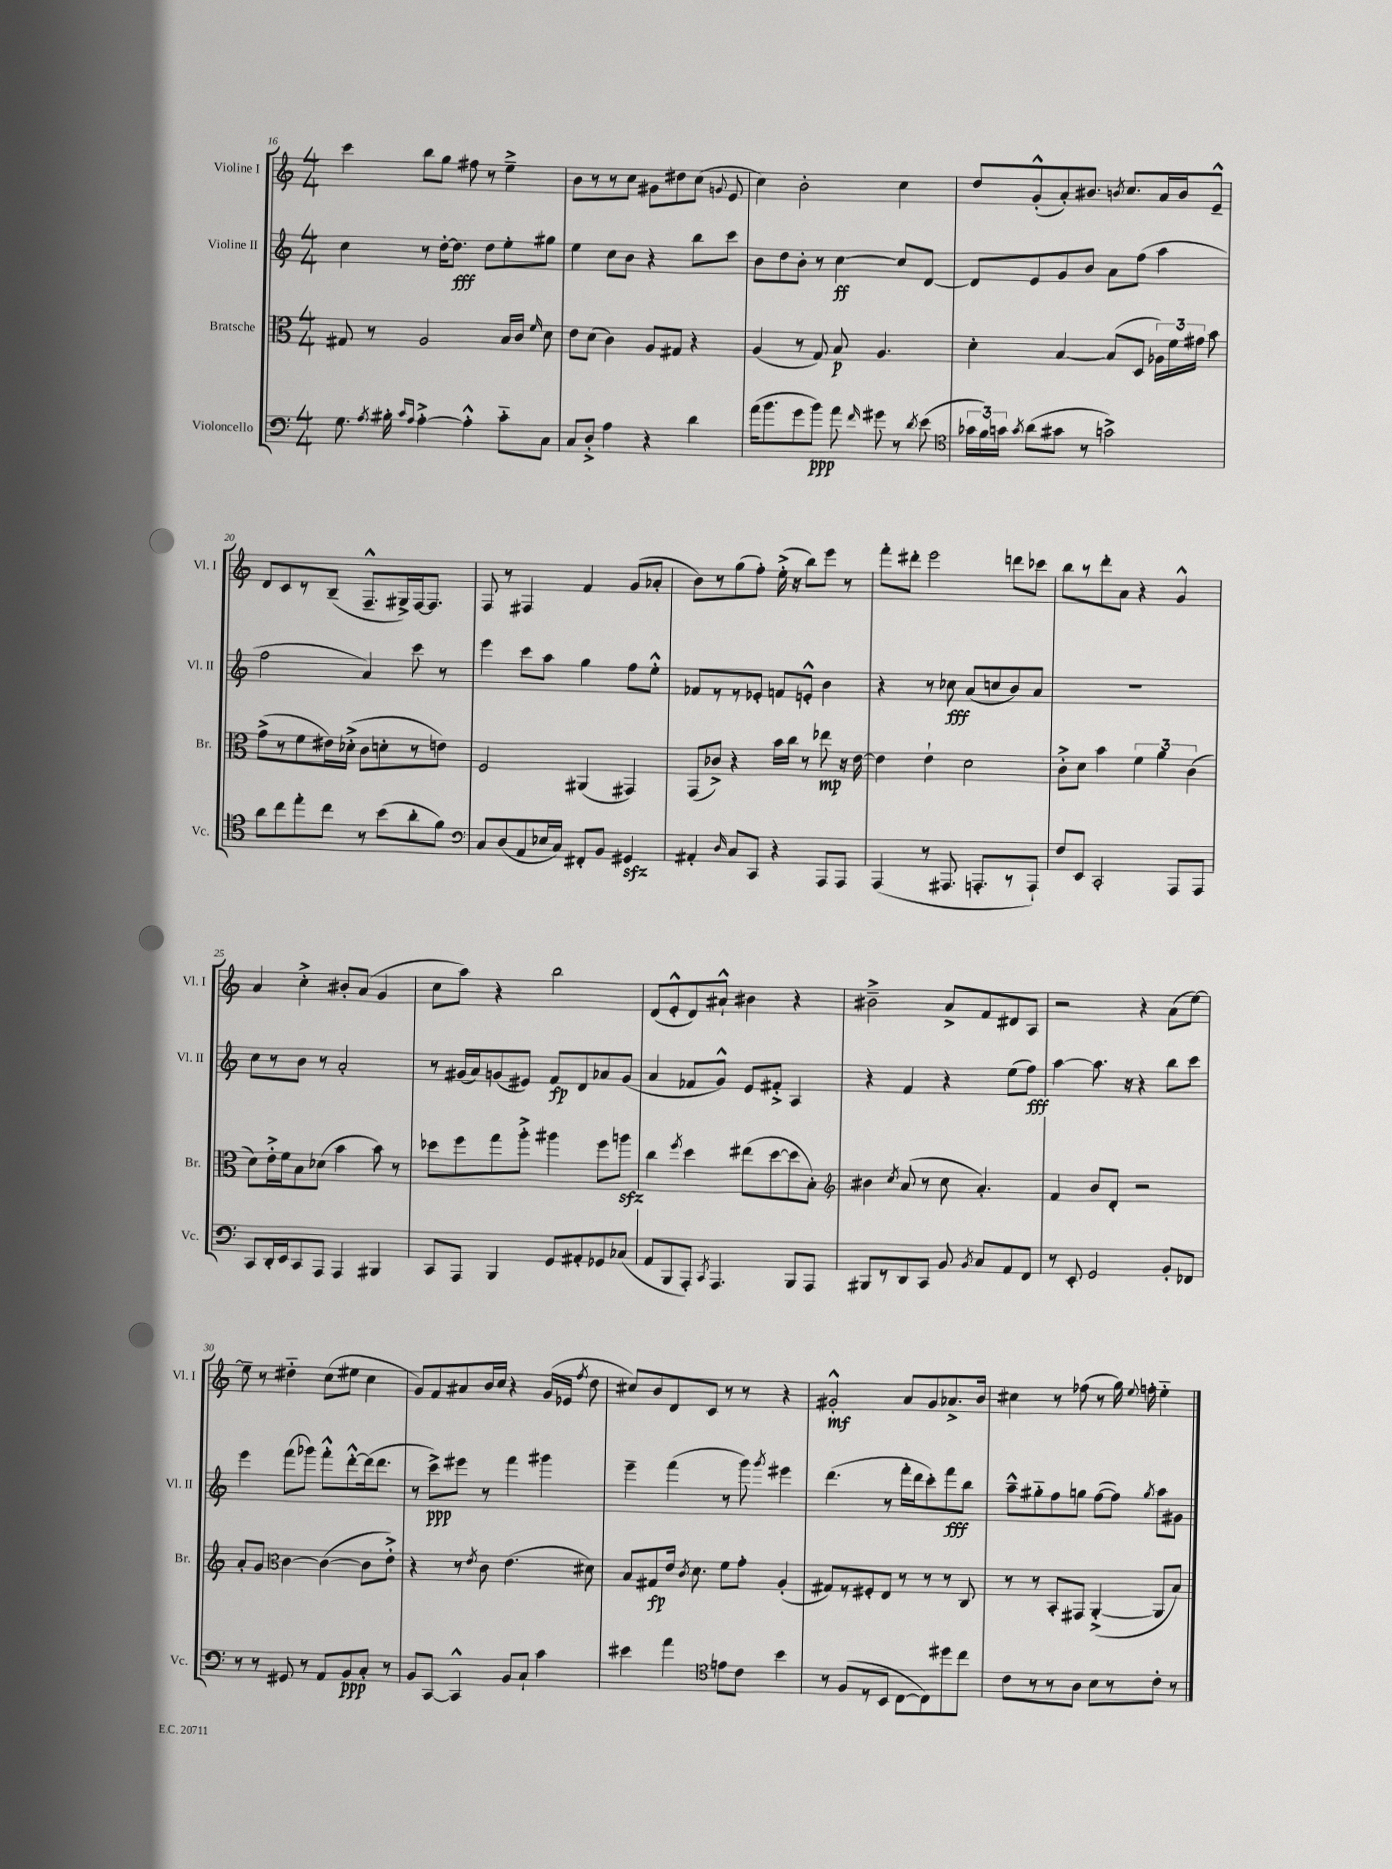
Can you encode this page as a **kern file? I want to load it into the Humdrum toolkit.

**kern	**kern	**kern	**kern
*staff4	*staff3	*staff2	*staff1
*clefF4	*clefC3	*clefG2	*clefG2
*k[]	*k[]	*k[]	*k[]
*M4/4	*M4/4	*M4/4	*M4/4
8.G	8G#	4cc	4ccc
.	8r	.	.
8qA	.	.	.
16B#'	.	.	.
16qqc	.	.	.
16qqA	.	.	.
[4A'^	2A	8r	8bb
.	.	[16dd'	8gg
.	.	8.dd]	.
4A'^^]	.	.	8ff#
.	.	8dd	8r
8c'~	16B	8ee'	4ee~^
.	16c	.	.
.	16qqf	.	.
8C	8d	8gg#	.
=	=	=	=
8C	8e	4ee	8b
8D'^	(8d	.	8r
4A	4c)	8cc	8r
.	.	8b	8cc
4r	8A	4r	8g#
.	8G#	.	8dd#
4d	4r	8bb	(8cc
.	.	.	8qqg
.	.	8ccc	8e
=	=	=	=
(16a	(4A	8b	4cc)
8.b	.	.	.
.	.	8dd	.
8g	8r	8b'	2b'
8b)	8G)	8r	.
8a	8B	[4cc	.
16qqf	.	.	.
8g#	4.A	.	.
8r	.	8cc]	4cc
8qd	.	.	.
(8e	.	[8d	.
=	=	=	=
*clefC4	*	*	*
24g-	4d'	8d]	8dd
24f)	.	.	.
24g	.	.	.
8qg	.	.	.
(8a	.	8e	(8g'^^
8g#	[4B	8g	8a')
8r	.	8b	8.b#
2g^)	(8B]	8a	.
.	.	.	8qb
.	.	.	8.cc
.	8D	(8ff	.
.	24A-)	4aa	16a
.	24f	.	.
.	.	.	16b
.	24g#	.	.
.	8b	.	8e~^^
=	=	=	=
8a	(8g^	2ff	8d
8cc	8r	.	8c
8ee'	8f	.	8r
8cc	16e#)	.	(8B~
.	(16d-'^	.	.
8r	8c	4a)	8.F~^^
(8b	8d'	.	.
.	.	.	16G#^)
8a'	8r	8ccc	[16F
.	.	.	8.F]
8f)	8e)	8r	.
=	=	=	=
*clefF4	*	*	*
8C	2F	4eee	8F
(8D	.	.	8r
8AA	.	8ccc	4F#
16E-	.	8aa	.
16C)	.	.	.
8FF#'	(4AA#	4gg	4f
8BB	.	.	.
4GG#	4GG#)	8ff	(8g
.	.	8ee'^^	8a-'
=	=	=	=
4AA#'	(8GG	8f-	8b)
.	8c-^)	8r	8r
16qqD	.	.	.
8C	4r	8r	(8gg
8CC	.	8e-'	8ff')
4r	16b	8f	(16ee'^
.	16cc	.	16r
.	8r	8e'^^	8bb)
8AAA	8ee-	4b	8eee
8AAA	16r	.	8r
.	[16e	.	.
=	=	=	=
(4AAA	4e]	4r	8fff'
.	.	.	8ddd#'
8r	4e`	8r	2eee
8.AAA#	.	8cc-	.
.	2d	(8a	.
8.AAA'	.	.	.
.	.	8cc	.
8r	.	8b)	8ddd
8AAA`)	.	8a	8ccc-
=	=	=	=
8F	8c'^	1r	8bb
8EE	8d	.	8r
2CC'	4b	.	8ddd'
.	.	.	8a
.	6f	.	4r
.	6a	.	.
8AAA	.	.	4g^^
.	(6c	.	.
8AAA	.	.	.
=	=	=	=
8CC	8d)	8cc	4a
16DD'	16e'^	8r	.
16EE	16f	.	.
8CC	8B	8b	4cc'^
8AAA	(8d-	8r	.
4AAA	4b	2a'	8b#'
.	.	.	(8a
4BBB#	8b)	.	4g
.	8r	.	.
=	=	=	=
8CC	8dd-	8r	8cc
8AAA	8ff	(16g#	8aa)
.	.	16a)	.
4BBB	8gg	(8g	4r
.	8aa'^	8e#)	.
8GG	4aa#	8f	2bb
8AA#'	.	8d	.
8GG-	8ff	8a-	.
(8C-	8aa	(8g	.
=	=	=	=
8AA	4cc	4a	(8d
8BBB	.	.	8e'^^
.	8qff	.	.
8AAA')	4dd	8f-	8d)
8qCC	.	.	.
4.AAA	.	8g^^)	8a#`^^
.	(8ee#	8e	4b#
.	[8dd	8f#'^	.
8BBB	8dd]	4A	4r
8AAA	8B')	.	.
=	=	=	=
*	*clefG2	*	*
8BBB#	4b#	4r	2b#~^
8r	.	.	.
.	8qcc	.	.
8DD	(8a	4f	.
8CC	8r	.	.
8BB	8cc	4r	8a^
8qBB	.	.	.
8C	4.a')	.	8f
8AA	.	(8ee	8d#
8FF	.	8ff)	8A
=	=	=	=
8r	4f	[4aa	2r
8EE'	.	.	.
2GG	8b	8.aa]	.
.	8d'	.	.
.	.	16r	.
.	2r	4r	4r
8BB'	.	8bb	(8a
8FF-	.	8ccc	[8ee)
=	=	=	=
8r	8a'	4eee	8ee~]
8r	8g	.	8r
*	*clefC3	*	*
8GG#	[4c	(8fff	4dd#'~
8r	.	8ggg-)	.
8AA	(4c_	8fff'^^	(8cc
8BB	.	[8ddd'^^	8ee#
8C'	8c]	(16ddd]	4cc
.	.	8.ddd	.
8r	8e'^)	.	.
=	=	=	=
8BB	4r	8r	8g)
[8CC	.	8ccc^)	8f
4CC^^]	8r	8eee#	8a#
.	8qe	.	.
.	8c	8r	16b
.	.	.	16cc
8BB	(4.e	4fff	4r
8C`	.	.	.
4c	.	4ggg#	(16g
.	.	.	16e-
.	.	.	8qff
.	8d#)	.	8dd
=	=	=	=
4e#	8B	4eee~	8cc#)
.	8G#	.	8b
4a	16e	(4fff	8d
.	8qc	.	.
.	8.d	.	.
.	.	.	8c
*clefC4	*	*	*
8e	8f	8r	8r
8c	8g'	8ggg)	8r
.	.	8qggg	.
4b	(4A'	4eee#	4r
=	=	=	=
8r	8G#)	(4.ddd	2g#'^^
(8F	8r	.	.
8r	8F#'	.	.
8BB	8E	8r	.
[8C	8r	16fff'	8a
.	.	16ddd	.
8C])	8r	8ccc')	8g#
8dd#	8r	8fff	8.a-^
8cc	8C	8bb	.
.	.	.	16b
=	=	=	=
8c	8r	8aa~^^	4cc#
8r	8r	8gg#'~	.
8r	8BB'	8ff	8r
8A	8GG#	8gg	(8ff-
8B	([4AA'^	([8ff	8r
8r	.	8ff])	16gg)
.	.	.	8qqee
.	.	.	16ff'
.	.	8qgg	.
8c'	8AA]	8aa	4ee'~
8r	8B)	8g#	.
==	==	==	==
*-	*-	*-	*-
